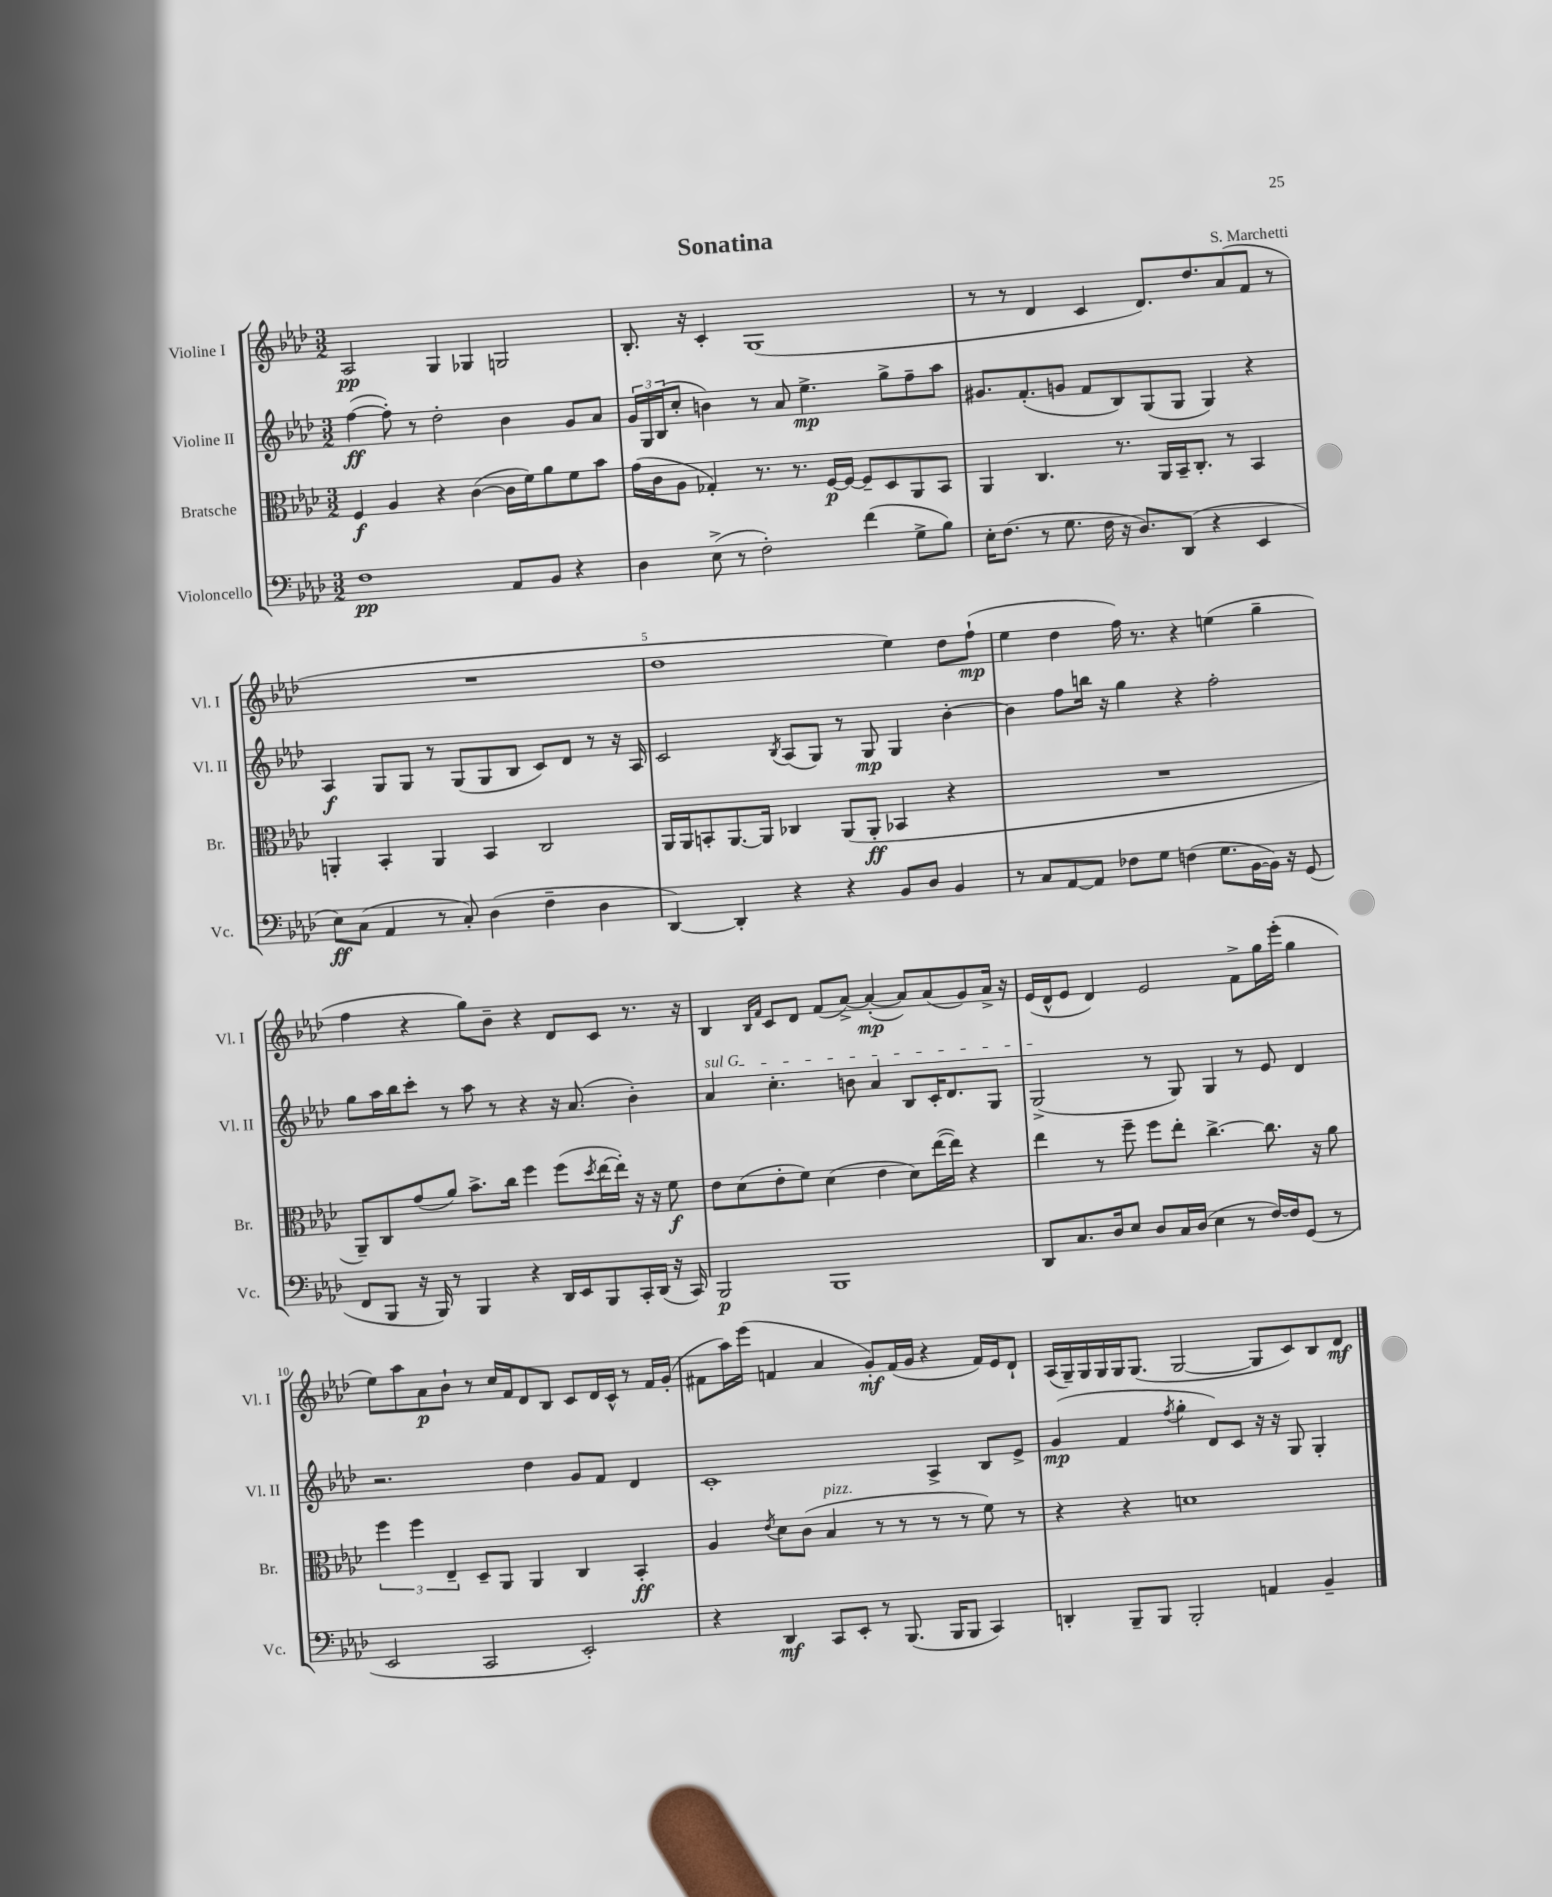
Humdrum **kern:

**kern	**kern	**kern	**kern
*staff4	*staff3	*staff2	*staff1
*clefF4	*clefC3	*clefG2	*clefG2
*k[b-e-a-d-]	*k[b-e-a-d-]	*k[b-e-a-d-]	*k[b-e-a-d-]
*M3/2	*M3/2	*M3/2	*M3/2
1F	4F/	([4ff\	2A-/
.	4A-/	8ff'\])	.
.	.	8r	.
.	4r	2dd-'\	4G/
.	([4c\	.	4G-/
8AA-/L	16c\]LL	4b-\	2G/
.	16f\J)	.	.
8BB-/J	8a-\	.	.
4r	8f\	8g/L	.
.	8b-\J	8a-/J	.
=	=	=	=
4D-\	(16g\LL	24g/LL	8.B-'/
.	.	24G/	.
.	16c\J	.	.
.	.	(24B-/J	.
.	8A-\J	8cc'/J	.
.	.	.	16r
(8E-^\	4G-'/)	4b\)	4c'/
8r	.	.	.
2F'\)	8.r	8r	(1G
.	.	8a-/	.
.	8.r	.	.
.	.	4.ee-^\	.
.	[16F/LL	.	.
.	16F/_JJ	.	.
(4f\	8F~/]L	.	.
.	8D-/	8gg^\L	.
8G^\L	8AA-/	8ff~\	.
8B-\J)	8BB-/J	8aa-\J	.
=	=	=	=
16E-'\LK	4AA-/	8.g#/L	8r
(8.F\J	.	.	.
.	.	.	8r
.	.	(8.f'/	.
8r	4.C/	.	4d-/
8.G\	.	8g/J	.
.	.	8f/L	4c/
16F\	.	.	.
16r	8.r	8B-/)	.
8.D-/L)	.	.	.
.	.	(8G/	8.d-/L)
.	16AA-/LL	.	.
(8DD-/J	16BB-~/J	8G/J	.
.	8.C'/J	.	8.dd-/
4r	.	4G/)	.
.	8r	.	(8a-/
4EE-/	4BB-/	4r	8f/J
.	.	.	8r
=	=	=	=
8E-\L)	4AA'/	4A-/	1.r
(8C\J	.	.	.
4AA-/	4BB-'/	8G/L	.
.	.	8G/J	.
8r	4AA/	8r	.
8C'/)	.	(8G/L	.
(4D-\	4BB-/	8G/	.
.	.	8B-/J	.
4F~\	2C/	8c/L)	.
.	.	8d-/J	.
4D-\	.	8r	.
.	.	16r	.
.	.	16A-/	.
=	=	=	=
[4DD-/)	16AA-/LL	2c/	1dd-
.	16AA-/J	.	.
.	8BB'/	.	.
4DD-'/]	[8.AA-/	.	.
.	16AA-/]Jk	.	.
.	.	8qB-/	.
4r	4C-/	(8A-/L	.
.	.	8G/J)	.
4r	(8AA-/L	8r	.
.	8AA-'/J	8G/	.
8BB-/L	4BB-/	4G/	4ee-\)
8D-/J	.	.	.
4BB-/	4r	[4b-'\	8dd-\L
.	.	.	(8ff`\J
=	=	=	=
8r	1.r	4b-\]	4ee-\
8C/L	.	.	.
[8AA-/	.	8ff\L	4dd-\
8AA-/]J	.	16bb\Jk	.
.	.	16r	.
8F-\L	.	4gg\	16ff\)
.	.	.	8.r
8G\J	.	.	.
(4F\	.	4r	4r
8.G\L	.	2ff'\	(4ee\
[16BB-\L	.	.	.
16BB-\]JJ)	.	.	4gg~\
16r	.	.	.
(8GG/	.	.	.
=	=	=	=
8FF/L	8AA-~/L)	8gg\L	4ff\
8BBB-/J	8C/	16aa-\L	.
.	.	16bb-\J	.
16r	(8g/	8ccc'\J	4r
16BBB-/)	.	.	.
8r	8a-/J)	8r	.
4BBB-/	8.b-^\L	8aa-\	8gg\L)
.	.	8r	8b-~\J
.	16cc\Jk	.	.
4r	4ff\	4r	4r
16DD-/LL	(8ff\L	16r	8d-/L
16EE-/J	.	(8.a-/	.
.	8qdd-/	.	.
8BBB-/	[16ee-\L	.	8c/J
.	16ee-'\]JJ)	.	.
16CC'/L	16r	4b-'\)	8.r
(16DD-/JJ	16r	.	.
16r	8f\	.	.
16CC/)	.	.	16r
=	=	=	=
2BBB-/	8e-\L	4a-/	4B-/
.	(8d-\	.	.
.	.	.	16qqB-/LL
.	.	.	16qqf/JJ
.	8e-'\	4.cc'\	8c/L
.	8f\J)	.	8d-/J
1BBB-	(4d-\	.	(8f/L
.	.	8b\	[8a-^/J)
.	4e-\	4a-/	(4a-'/_
.	8d-\L)	8B-/L	8a-/]L)
.	([16ee-\L	16c'/K	(8a-/
.	16ee-\]JJ)	8.d-/	.
.	4r	.	8g/)
.	.	8G/J	16a-^/Jk
.	.	.	16r
=	=	=	=
8DD-/L	4ee-\	(2G^/	(16e-/LL
.	.	.	16d-^^/J
8.C/	.	.	8e-/J
.	8r	.	4d-/)
16D-/k	.	.	.
8E-/J	8ff~\	.	.
8D-/L	8ff\L	8r	2e-/
16C/L	8ee-'\J	8G/)	.
(16D-/JJ	.	.	.
4E-\	[4.cc^\	4G/	.
8r	.	8r	8f^\L
[16F/LL)	8.cc\]	8e-/	16gg\L
16F/]J	.	.	(16eee-'\JJ
(8GG/J	.	4d-/	4gg\
.	16r	.	.
8r	8a-\	.	.
=	=	=	=
2EE-/	6ff\	2.r	8ee-\L)
.	.	.	8aa-\
.	6ff\	.	.
.	.	.	8a-\
.	6E-~/	.	.
.	.	.	8b-`\J
2CC/	8D-~/L	.	8r
.	8AA-/J	.	16cc/LL
.	.	.	16f/J
.	4AA-/	4dd-\	8d-/
.	.	.	8B-/J
2EE-'/)	4C/	8g/L	8c/L
.	.	8f/J	16d-/L
.	.	.	16c^^/JJ
.	4BB-'/	4d-/	8r
.	.	.	16f/LL
.	.	.	(16g'/JJ
=	=	=	=
4r	4A-/	1c'	8f#\L
.	.	.	16aa-\L)
.	.	.	(16eee-\JJ
.	8qe-/	.	.
4DD-/	8d-\L	.	4f/
.	(8c\J	.	.
8CC/L	4B-/	.	4a-/
8EE-'/J	.	.	.
8r	8r	.	8g'/L)
(8.BBB-/	8r	.	(16f/L
.	.	.	16g/JJ
.	8r	4A-^/	4r
16BBB-/LK	.	.	.
8BBB-/J	8r	.	.
4CC/)	8f\)	8B-/L	16f/LL)
.	.	.	16e-/J
.	8r	8e-^/J	8d-`/J
=	=	=	=
4DD'/	4r	(4g/	(16A-/LL
.	.	.	16G~/)
.	.	.	16G/
.	.	.	16G/
8BBB-~/L	4r	4f/	16G/J
.	.	.	(8.G/J
8BBB-/J	.	.	.
.	.	8qff/	.
2BBB-'/	1d	4gg'\	[2G/
.	.	8d-/L)	.
.	.	8c/J	.
4AA/	.	16r	8G/]L
.	.	16r	.
.	.	8G/	8c/)
4BB-~/	.	4G'/	8B-/
.	.	.	8d-/J
==	==	==	==
*-	*-	*-	*-
